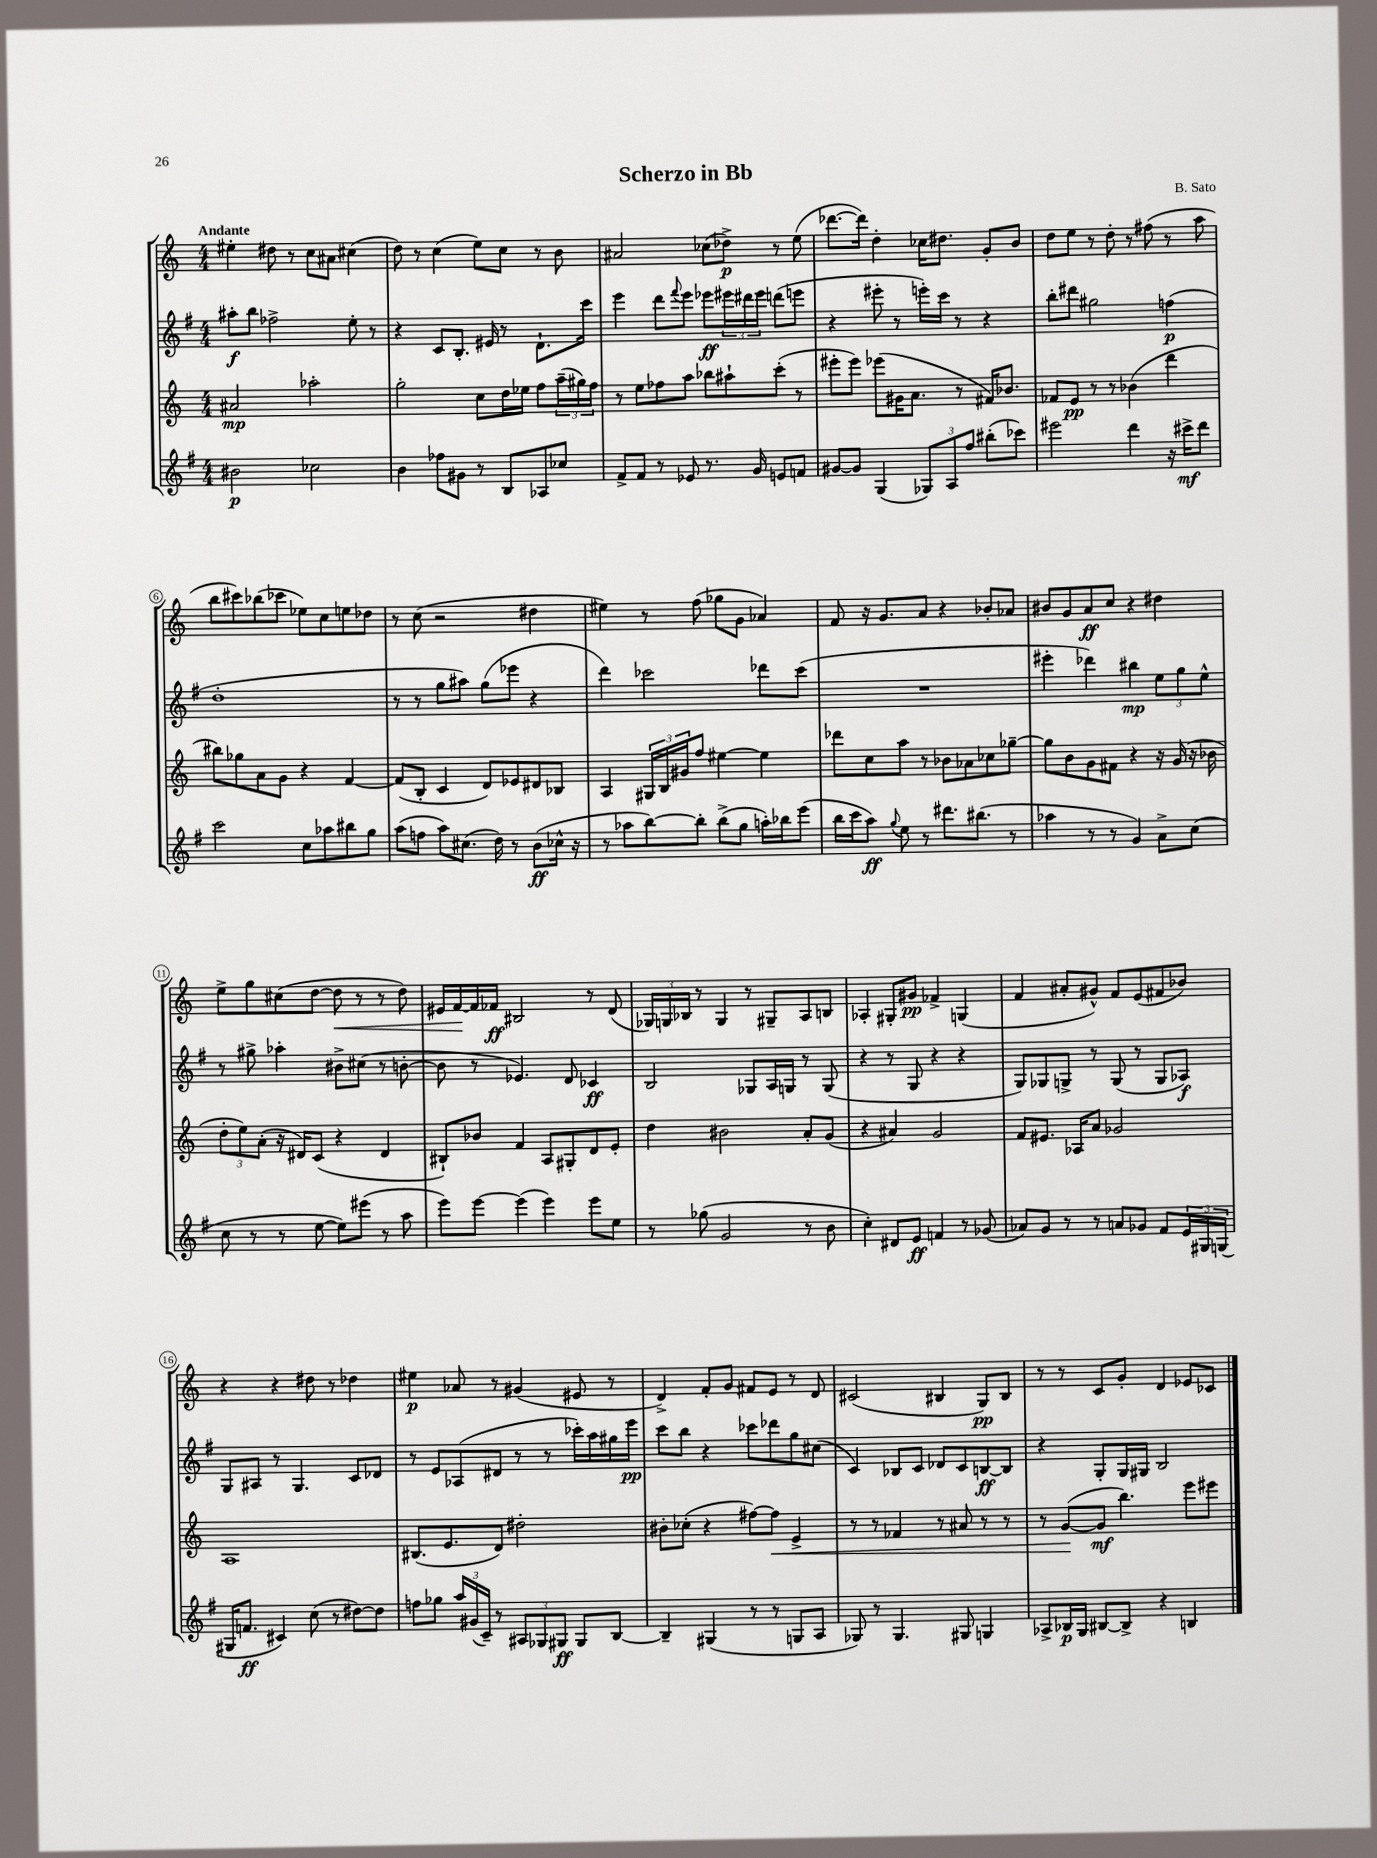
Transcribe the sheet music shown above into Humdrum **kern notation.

**kern	**dynam	**kern	**dynam	**kern	**dynam	**kern	**dynam
*part4	*part4	*part3	*part3	*part2	*part2	*part1	*part1
*staff4	*staff4	*staff3	*staff3	*staff2	*staff2	*staff1	*staff1
*clefG2	*	*clefG2	*	*clefG2	*	*clefG2	*
*k[f#]	*	*k[]	*	*k[f#]	*	*k[]	*
*M4/4	*	*M4/4	*	*M4/4	*	*M4/4	*
=1	=1	=1	=1	=1	=1	=1	=1
!	!	!	!	!	!	!LO:TX:a:B:t=Andante	!
2b#X\	p	2a#X/	mp	8aa#X'\L	f	4ee#X'\	.
.	.	.	.	8bb\J	.	.	.
.	.	.	.	2ff-X^\	.	8dd#X\	.
.	.	.	.	.	.	8r	.
2cc-X\	.	2aa-X'\	.	.	.	8cc\L	.
.	.	.	.	.	.	8a#X\J	.
.	.	.	.	8ee'\	.	(4cc#X\	.
.	.	.	.	8r	.	.	.
=2	=2	=2	=2	=2	=2	=2	=2
4b\	.	2gg'\	.	4r	.	8dd\)	.
.	.	.	.	.	.	8r	.
8ff-X\L	.	.	.	8c/L	.	(4cc\	.
8g#X\J	.	.	.	8.B'/J	.	.	.
8r	.	8cc\L	.	.	.	8ee\L)	.
.	.	.	.	16e#X/	.	.	.
8B/L	.	16dd\L	.	8r	.	8cc\J	.
.	.	16ee-X\JJ	.	.	.	.	.
8A-X/	.	8ff\L	.	8.d`\L	.	8r	.
8cc-X/J	.	(24aa~\L	.	.	.	8b\	.
.	.	24gg#X\)	.	.	.	.	.
.	.	.	.	16ccc\Jk	.	.	.
.	.	24ff\JJ	.	.	.	.	.
=3	=3	=3	=3	=3	=3	=3	=3
8f#^/L	.	8r	.	4eee\	.	2a#X/	.
8f#/J	.	8ee\L	.	.	.	.	.
8r	.	8ff-X\	.	8ddd\L	.	.	.
.	.	.	.	8qqfff#/	.	.	.
8e-X/	.	8aa\J	.	8eee\J	.	.	.
8.r	.	8bb-X\L	.	8eee-X\L	ff	(8cc-X\L	.
.	.	8aa#X`\	.	24eee#X\L	.	8dd-X^\J)	p
.	.	.	.	24ddd#X\	.	.	.
16g/	.	.	.	.	.	.	.
.	.	.	.	24eee#\JJ	.	.	.
8en/L	.	(8ccc'\J	.	(8dddn\L	.	8r	.
8fn/J	.	8r	.	8eeen\J	.	(8ee\	.
=4	=4	=4	=4	=4	=4	=4	=4
[8g#X/L	.	8eee#X'\L	.	4r	.	[8.ddd-X\L	.
8g#/J]	.	8eee#\J)	.	.	.	.	.
.	.	.	.	.	.	16ddd-\Jk])	.
(4G/	.	(8eee-X\L	.	8eee#X'\	.	4dd'\	.
.	.	16g#X\K	.	8r	.	.	.
.	.	8.a\J	.	.	.	.	.
12G-X/L)	.	.	.	16eeen'\LL)	.	16cc-X\KL	.
.	.	.	.	16ccc\JJ	.	8.dd#X\J	.
12A/	.	.	.	.	.	.	.
.	.	8r	.	8r	.	.	.
12ff#/J	.	.	.	.	.	.	.
(8bb#X'\L	.	16f#X/KL)	.	4r	.	8g'/L	.
.	.	8.b-X/J	.	.	.	.	.
8ccc-X\J)	.	.	.	.	.	8b/J	.
=5	=5	=5	=5	=5	=5	=5	=5
2eee#X\	.	8f-X/L	.	8bb'\L	.	8dd\L	.
.	.	8e/J	pp	8ddd#X\J	.	8ee\J	.
.	.	8r	.	2gg#X\	.	8r	.
.	.	8r	.	.	.	8dd'\	.
4ddd\	.	(4b-X\	.	.	.	8r	.
.	.	.	.	.	.	(8ff#X\	.
16r	.	4ddd\	.	(4ffn\	p	8r	.
16ccc#X^\KL	mf	.	.	.	.	.	.
8ddd\J	.	.	.	.	.	8aa\	.
!!LO:LB:g=z
=6	=6	=6	=6	=6	=6	=6	=6
2ccc\	.	8bb#X\L)	.	1dd'	.	8bb\L	.
.	.	8gg-X\	.	.	.	8ccc#X\)	.
.	.	8a\	.	.	.	(8bb-X\	.
.	.	8g\J	.	.	.	8ccc-X\J	.
8cc\L	.	4r	.	.	.	8ee-X\L)	.
8aa-X\	.	.	.	.	.	8cc\	.
8bb#X\	.	[4f/	.	.	.	8een\	.
8gg\J	.	.	.	.	.	8dd-X\J	.
=7	=7	=7	=7	=7	=7	=7	=7
(8aa\L	.	(8f/L]	.	8r	.	8r	.
8ffn\J	.	8B'/J	.	8r	.	(8cc\	.
8aa\L)	.	4c/	.	8gg\L	.	2r	.
(8.cc#X\J	.	.	.	8aa#X\J)	.	.	.
.	.	8d/L)	.	(8gg\L	.	.	.
16dd\)	.	.	.	.	.	.	.
8r	.	8e-X/	.	8eee-X\J	.	.	.
(8b\L	ff	8d#X/	.	4r	.	4dd#X\	.
16cc-X^^\Jk	.	8B-X/J	.	.	.	.	.
16r	.	.	.	.	.	.	.
=8	=8	=8	=8	=8	=8	=8	=8
8r	.	4A/	.	4ddd\)	.	4ee#X\)	.
8aa-X\L	.	.	.	.	.	.	.
[8bb\)	.	24G#X/LL	.	2ccc-X\	.	8r	.
.	.	24B/	.	.	.	.	.
.	.	24g#X/J	.	.	.	.	.
8bb'\J]	.	8ff/J	.	.	.	(8ff\	.
(8bb^\L	.	[4ee#X\	.	.	.	8gg-X\L	.
8gg\J	.	.	.	.	.	8g\J	.
16aan'\LL)	.	4ee#\]	.	8ddd-X\L	.	4a-X/)	.
16bb-X\J	.	.	.	.	.	.	.
(8eee\J	.	.	.	(8ccc-\J	.	.	.
=9	=9	=9	=9	=9	=9	=9	=9
16bb\LL	.	8ddd-X\L	.	1r	.	8f/	.
16ccc\J	.	.	.	.	.	.	.
8aa\J)	ff	8cc\	.	.	.	16r	.
.	.	.	.	.	.	8.g/L	.
8qqgg/	.	.	.	.	.	.	.
8ee\	.	8aa\J	.	.	.	.	.
8r	.	8r	.	.	.	8a/J	.
8.ddd#X\L	.	8b-X\L	.	.	.	4r	.
.	.	8a-X\	.	.	.	.	.
(8.bb#X\J	.	.	.	.	.	.	.
.	.	8cc-X\	.	.	.	8b-X'/L	.
8r	.	[8gg-X~\J	.	.	.	8a-X/J	.
=10	=10	=10	=10	=10	=10	=10	=10
4aa-X\	.	8gg-\L]	.	4eee#X'\	.	8b#X/L	.
.	.	8b\	.	.	.	8g/	.
8r	.	8g\	.	4ddd-X\)	.	8a/	ff
8r	.	8f#X\J	.	.	.	8cc/J	.
4g/)	.	4r	.	4bb#X\	mp	4r	.
8a^\L	.	16r	.	12ee\L	.	4dd#X\	.
.	.	(16g/	.	.	.	.	.
.	.	.	.	12gg\	.	.	.
(8cc\J	.	16r	.	.	.	.	.
.	.	.	.	12ee^^\J	.	.	.
.	.	16b-X\	.	.	.	.	.
!!LO:LB:g=z
=11	=11	=11	=11	=11	=11	=11	=11
8cc\	.	12dd'\L	.	8r	.	8ee^\L	.
.	.	12ee\)	.	.	.	.	.
8r	.	.	.	8gg#X^\	.	8gg\	.
.	.	(12a'\J	.	.	.	.	.
8r	.	16r	.	4aa-X'\	.	(8cc#X\	.
.	.	16d#X/KL)	.	.	.	.	.
[8ee\	.	(8c/J	.	.	.	[8dd\J	.
!	!	!	!	!	!	!	!LO:HP:b
8ee\L])	.	4r	.	8b#X^\L	.	8dd\]	<
(8eee#X\J	.	.	.	(8cc#X\J	.	8r	.
8r	.	4d#/	.	8r	.	8r	.
8aa\	.	.	.	[8bn'\	.	8dd\)	.
=12	=12	=12	=12	=12	=12	=12	=12
8eee\L)	.	8B#X`/L)	.	8b\]	.	16e#X/LL	.
.	.	.	.	.	.	[16f/	.
[8eee\J	.	8b-X/J	.	8r	.	16f/]	[
.	.	.	.	.	.	16f-X/JJ	ff
(4eee\]	.	4f/	.	4.e-X/)	.	2B#X/	.
4eee\)	.	8A/L	.	.	.	.	.
.	.	8G#X'/	.	8d/	.	.	.
8eee\L	.	8d/	.	4c-X/	ff	8r	.
8ee\J	.	8e'/J	.	.	.	(8d/	.
=13	=13	=13	=13	=13	=13	=13	=13
8r	.	4dd\	.	2B/	.	24G-X/LL)	.
.	.	.	.	.	.	24Gn/	.
.	.	.	.	.	.	24B-X/JJ	.
(8gg-X\	.	.	.	.	.	8r	.
2g/	.	2b#X\	.	.	.	4G/	.
.	.	.	.	8G-X/L	.	8r	.
.	.	.	.	16A/L	.	8G#X~/L	.
.	.	.	.	16Gn/JJ	.	.	.
8r	.	8a'/L	.	8r	.	8A/	.
8b\	.	(8g/J	.	(8G/	.	8Bn/J	.
=14	=14	=14	=14	=14	=14	=14	=14
4cc'\)	.	4r	.	4r	.	4A-X'/	.
8d#X/L	.	4a#X/)	.	8r	.	8G#X'/L	.
8e/J	ff	.	.	8G/	.	8g#X/J	pp
4fn/	.	2g/	.	4r	.	4f-X^/	.
8r	.	.	.	4r	.	(4Gn/	.
(8g-X/	.	.	.	.	.	.	.
=15	=15	=15	=15	=15	=15	=15	=15
8a-X/L)	.	8f/L	.	8G/L)	.	4f/	.
8g/J	.	8.e#X/J	.	8G-X/	.	.	.
8r	.	.	.	8Gn^/J	.	8a#X'/L	.
.	.	16A-X/KL	.	.	.	.	.
8r	.	8a/J	.	8r	.	8g#X^^/J)	.
8an/L	.	2g-X/	.	(8G/	.	8f/L	.
8g-X/J	.	.	.	8r	.	(8e/	.
8f#/L	.	.	.	8G/L	.	8f#X/	.
24e/L	.	.	.	8A-X/J)	f	8b-X/J)	.
24G#X/	.	.	.	.	.	.	.
(24Gn/JJ	.	.	.	.	.	.	.
!!LO:LB:g=z
=16	=16	=16	=16	=16	=16	=16	=16
16G#X/KL	.	1A	.	8G/L	.	4r	.
8.fn/J	ff	.	.	.	.	.	.
.	.	.	.	8A#X/J	.	.	.
4c#X/)	.	.	.	8r	.	4r	.
.	.	.	.	4.G/	.	.	.
(8cc\	.	.	.	.	.	8dd#X\	.
8r	.	.	.	.	.	8r	.
[8dd#X\L)	.	.	.	8c/L	.	4dd-X\	.
8dd#\J]	.	.	.	8d-X/J	.	.	.
=17	=17	=17	=17	=17	=17	=17	=17
8ffn\L	.	(8.B#X/L	.	8r	.	4ee#X\	p
8gg-X\J	.	.	.	8e/L	.	.	.
.	.	8.e/	.	.	.	.	.
24aa/LL	.	.	.	(8A-X/	.	8a-X/	.
(24g#X/	.	.	.	.	.	.	.
24c~/JJ)	.	.	.	.	.	.	.
8r	.	8d/J)	.	8d#X/J	.	8r	.
12A#X/L	.	2dd#X'\	.	8r	.	(4g#X/	.
12G-X/	.	.	.	.	.	.	.
.	.	.	.	8r	.	.	.
12G#X/J	ff	.	.	.	.	.	.
8G#/L	.	.	.	16ccc-X'\LL)	.	8e#X/	.
.	.	.	.	16aa\	.	.	.
[8B/J	.	.	.	16gg#X\	.	8r	.
.	.	.	.	16eee\JJ	pp	.	.
=18	=18	=18	=18	=18	=18	=18	=18
4B~/]	.	8b#X'\L	.	8ccc\L	.	4d^/)	.
.	.	(8cc-X'\J	.	8bb\J	.	.	.
(4G#X/	.	4r	.	4r	.	8f'/L	.
.	.	.	.	.	.	8g/J	.
8r	.	[8ff#X\L)	.	8ccc-X\L	.	8f#X/L	.
!	!	!	!LO:HP:b	!	!	!	!
8r	.	8ff#\J]	<	8ddd-X\	.	8e/J	.
8Gn/L	.	4e^/	.	8gg\	.	8r	.
8A/J	.	.	.	(8cc#X\J	.	8d/	.
=19	=19	=19	=19	=19	=19	=19	=19
8G-X/)	.	8r	.	4c/)	.	(2c#X/	.
8r	.	8r	.	.	.	.	.
4.G-/	.	4f-X/	.	8B-X/L	.	.	.
.	.	.	.	8c/J	.	.	.
.	.	8r	.	8d-X/L	.	4B#X/	.
8G#X/	.	8a#X/	.	8c/	.	.	.
4Gn/	.	8r	.	[8Bn/	ff	8G/L)	pp
.	.	8r	.	8B/J]	.	8B#/J	.
=20	=20	=20	=20	=20	=20	=20	=20
8A-X^/L	.	8r	.	4r	.	8r	.
16B-X/L	p	([8g/L	.	.	.	8r	.
16G/JJ	.	.	.	.	.	.	.
[8B#X/L	.	8g/J]	[ mf	8G'/L	.	8c/L	.
8B#^/J]	.	4.bb\)	.	16G/L	.	8g'/J	.
.	.	.	.	16G#X/JJ	.	.	.
4r	.	.	.	2B/	.	4d/	.
4Bn/	.	8eee\L	.	.	.	8e-X/L	.
.	.	8eee#X\J	.	.	.	8c-X/J	.
==	==	==	==	==	==	==	==
*-	*-	*-	*-	*-	*-	*-	*-
